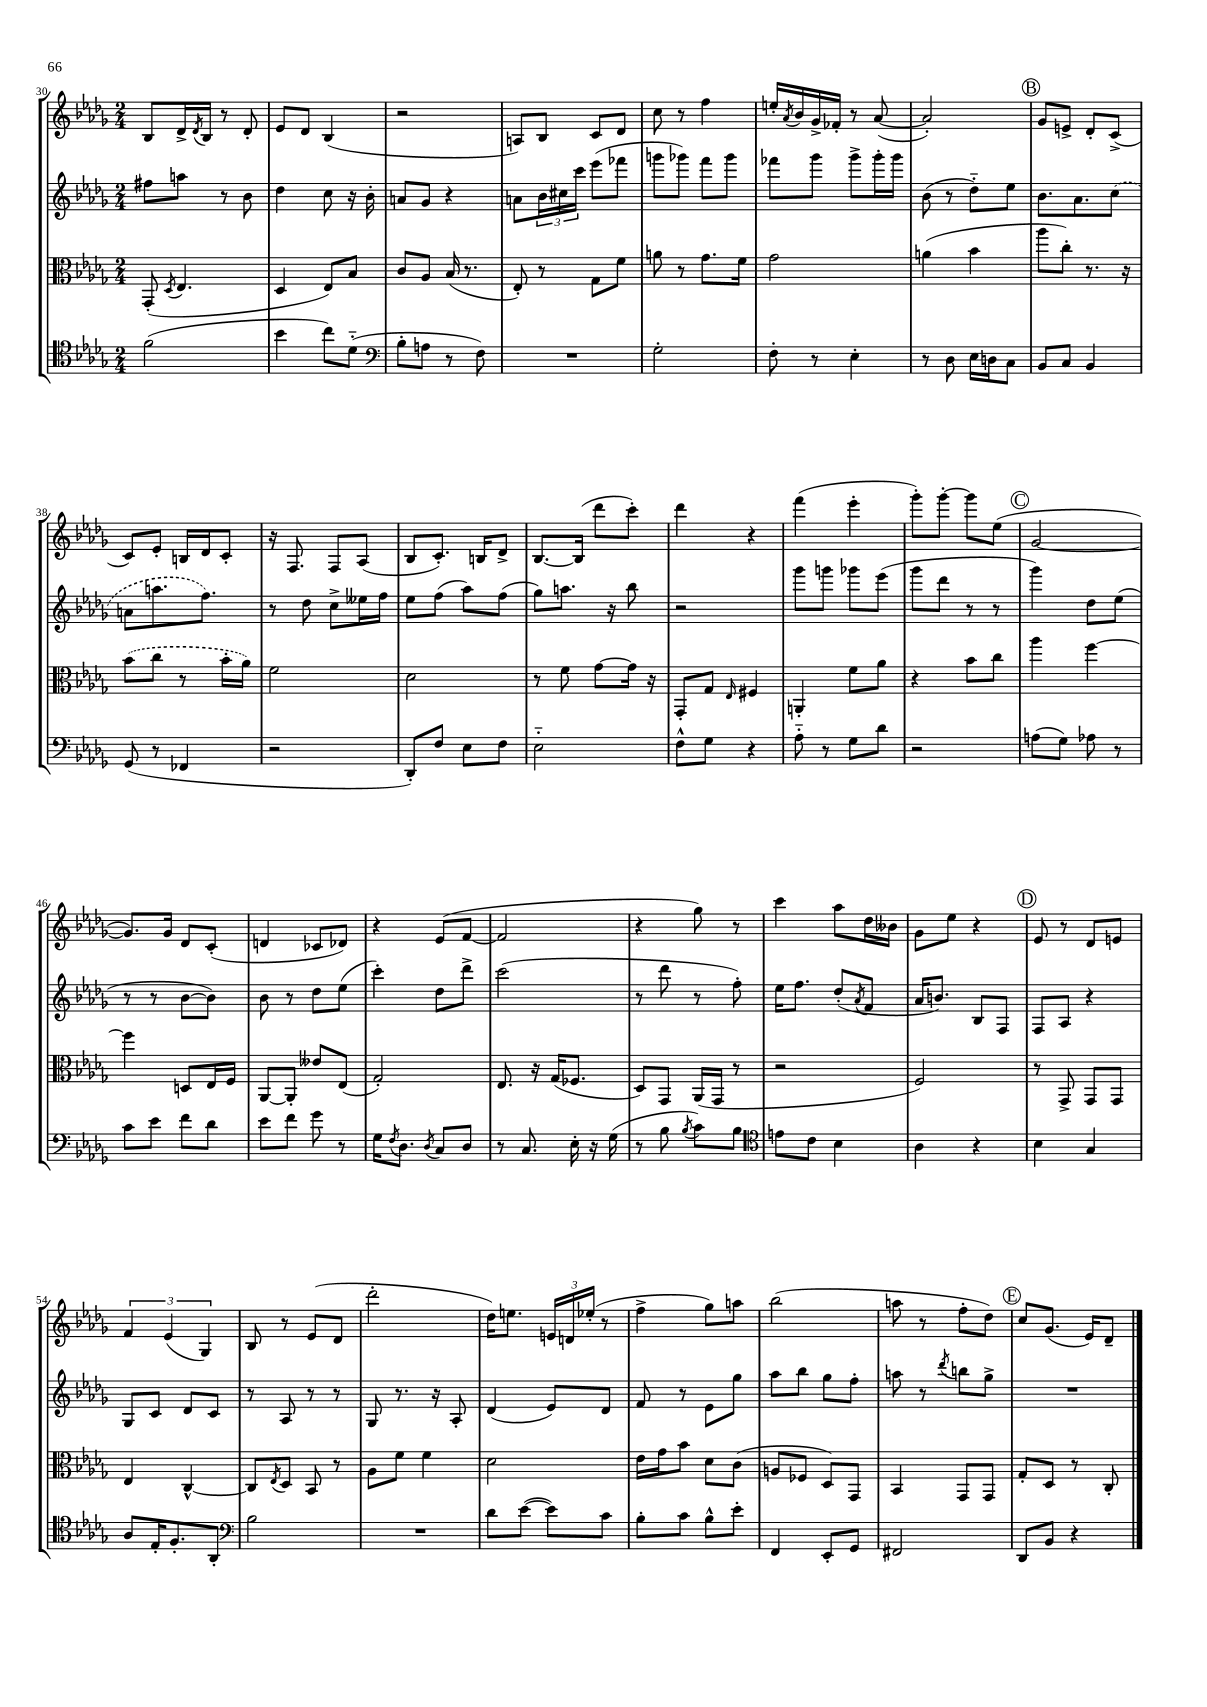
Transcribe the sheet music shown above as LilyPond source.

<<
\new StaffGroup <<
\new Staff = "s0" {
    \clef treble \key des \major \numericTimeSignature \time 2/4
    bes8 des'16-> \acciaccatura { des'8 } bes16 r8 des'8-. |
    ees'8 des'8 bes4( |
    r2 |
    a8) bes8 c'8 des'8 |
    c''8 r8 f''4 |
    e''16-. \acciaccatura { aes'8 } bes'16 ges'16-> fes'16-. r8 aes'8~( |
    aes'2-.) |
    \mark \markup { \circle "B" } ges'8 e'8-> des'8-. c'8->( |
    c'8) ees'8-. b16 des'16 c'8-. |
    r16 f8. f8 aes8( |
    bes8 c'8.-.) b16 des'8-> |
    bes8.~ bes16( des'''8 c'''8-.) |
    des'''4 r4 |
    f'''4( ees'''4-. |
    ges'''8-.) ges'''8~-. ges'''8 ees''8( |
    \mark \markup { \circle "C" } ges'2~ |
    ges'8.) ges'16 des'8 c'8-.( |
    d'4 ces'8 des'8) |
    r4 ees'8( f'8~ |
    f'2 |
    r4 ges''8) r8 |
    c'''4 aes''8 des''16 beses'16 |
    ges'8 ees''8 r4 |
    \mark \markup { \circle "D" } ees'8 r8 des'8 e'8 |
    \tuplet 3/2 { f'4 ees'4( ges4) } |
    bes8 r8 ees'8( des'8 |
    des'''2-. |
    des''16) e''8. \tuplet 3/2 { e'16 d'16 ees''16-.( } r8 |
    f''4-> ges''8) a''8 |
    bes''2( |
    a''8 r8 f''8-. des''8) |
    \mark \markup { \circle "E" } c''8 ges'8.( ees'16) des'8-- \bar "|." |
}
\new Staff = "s1" {
    \clef treble \key des \major \numericTimeSignature \time 2/4
    fis''8 a''8 r8 bes'8 |
    des''4 c''8 r16 bes'16-. |
    a'8 ges'8 r4 |
    a'8 \tuplet 3/2 { bes'16 cis''16 c'''16 } ees'''8( fes'''8 |
    g'''8 ges'''8) f'''8 ges'''8 |
    fes'''8 ges'''8 ges'''8-> ges'''16-. ges'''16 |
    bes'8( r8 des''8-_) ees''8 |
    \mark \markup { \circle "B" } bes'8. aes'8. \once \slurDashed c''8( |
    a'8 a''8. f''8.) |
    r8 des''8 c''8-> eeses''16 f''16 |
    ees''8 f''8( aes''8) f''8( |
    ges''8) a''8. r16 bes''8 |
    r2 |
    ges'''8 g'''8 ges'''8 ees'''8( |
    ges'''8 des'''8 r8 r8 |
    \mark \markup { \circle "C" } ges'''4) des''8 ees''8( |
    r8 r8 bes'8~ bes'8) |
    bes'8 r8 des''8 ees''8( |
    c'''4-.) des''8 des'''8-> |
    c'''2( |
    r8 des'''8 r8 f''8-.) |
    ees''16 f''8. des''8-.( \acciaccatura { aes'8 } f'8 |
    aes'16 b'8.) bes8 f8 |
    \mark \markup { \circle "D" } f8 aes8 r4 |
    ges8 c'8 des'8 c'8 |
    r8 aes8 r8 r8 |
    ges8 r8. r16 aes8-. |
    des'4( ees'8) des'8 |
    f'8 r8 ees'8 ges''8 |
    aes''8 bes''8 ges''8 f''8-. |
    a''8 r8 \acciaccatura { des'''8 } b''8 ges''8-> |
    \mark \markup { \circle "E" } R2 \bar "|." |
}
\new Staff = "s2" {
    \clef alto \key des \major \numericTimeSignature \time 2/4
    ges,8-.( \acciaccatura { des8 } ees4. |
    des4 ees8) bes8 |
    c'8 aes8 bes16( r8. |
    ees8-.) r8 ges8 f'8 |
    a'8 r8 ges'8. f'16 |
    ges'2 |
    a'4( bes'4 |
    \mark \markup { \circle "B" } aes''8 c''8-.) r8. r16 |
    \once \slurDashed bes'8( c''8 r8 bes'16-. aes'16) |
    f'2 |
    des'2 |
    r8 f'8 ges'8~ ges'16 r16 |
    ges,8-. ges8 \grace { ees16 } fis4 |
    a,4-. f'8 aes'8 |
    r4 bes'8 c''8 |
    \mark \markup { \circle "C" } aes''4 f''4~ |
    f''4 d8 ees16 f16 |
    aes,8~ aes,8-. eeses'8 ees8( |
    ges2-.) |
    ees8. r16 ges16( fes8. |
    des8) ges,8 aes,16( ges,16 r8 |
    r2 |
    f2) |
    \mark \markup { \circle "D" } r8 ges,8-> ges,8 ges,8 |
    ees4 c4~-^ |
    c8 \acciaccatura { ees8 } des8 bes,8 r8 |
    aes8 f'8 f'4 |
    des'2 |
    ees'16 ges'16 bes'8 des'8 c'8( |
    a8 fes8 des8) ges,8 |
    bes,4 ges,8 ges,8 |
    \mark \markup { \circle "E" } ges8-. des8 r8 c8-. \bar "|." |
}
\new Staff = "s3" {
    \clef tenor \key des \major \numericTimeSignature \time 2/4
    f'2( |
    bes'4 c''8) des'8-_( |
    \clef bass bes8-. a8 r8 f8) |
    R2 |
    ges2-. |
    f8-. r8 ees4-. |
    r8 des8 ees16 d16 c8 |
    \mark \markup { \circle "B" } bes,8 c8 bes,4 |
    ges,8( r8 fes,4 |
    r2 |
    des,8-.) f8 ees8 f8 |
    ees2-_ |
    f8-^ ges8 r4 |
    aes8-_ r8 ges8 des'8 |
    r2 |
    \mark \markup { \circle "C" } a8( ges8) aes8 r8 |
    c'8 ees'8 f'8 des'8 |
    ees'8 f'8 ges'8 r8 |
    ges16 \acciaccatura { f8 } des8. \acciaccatura { des8 } c8 des8 |
    r8 c8. ees16-. r16 ges16( |
    r8 bes8 \acciaccatura { bes8 } c'8) bes8 |
    \clef tenor e'8 c'8 bes4 |
    aes4 r4 |
    \mark \markup { \circle "D" } bes4 ges4 |
    aes8 ees16-. f8.-. aes,8-. |
    \clef bass bes2 |
    R2 |
    des'8 ees'8~( ees'8) c'8 |
    bes8-. c'8 bes8-^ ees'8-. |
    f,4 ees,8-. ges,8 |
    fis,2 |
    \mark \markup { \circle "E" } des,8 bes,8 r4 \bar "|." |
}
>>
>>
\layout { \context { \Score currentBarNumber = #30 } }
